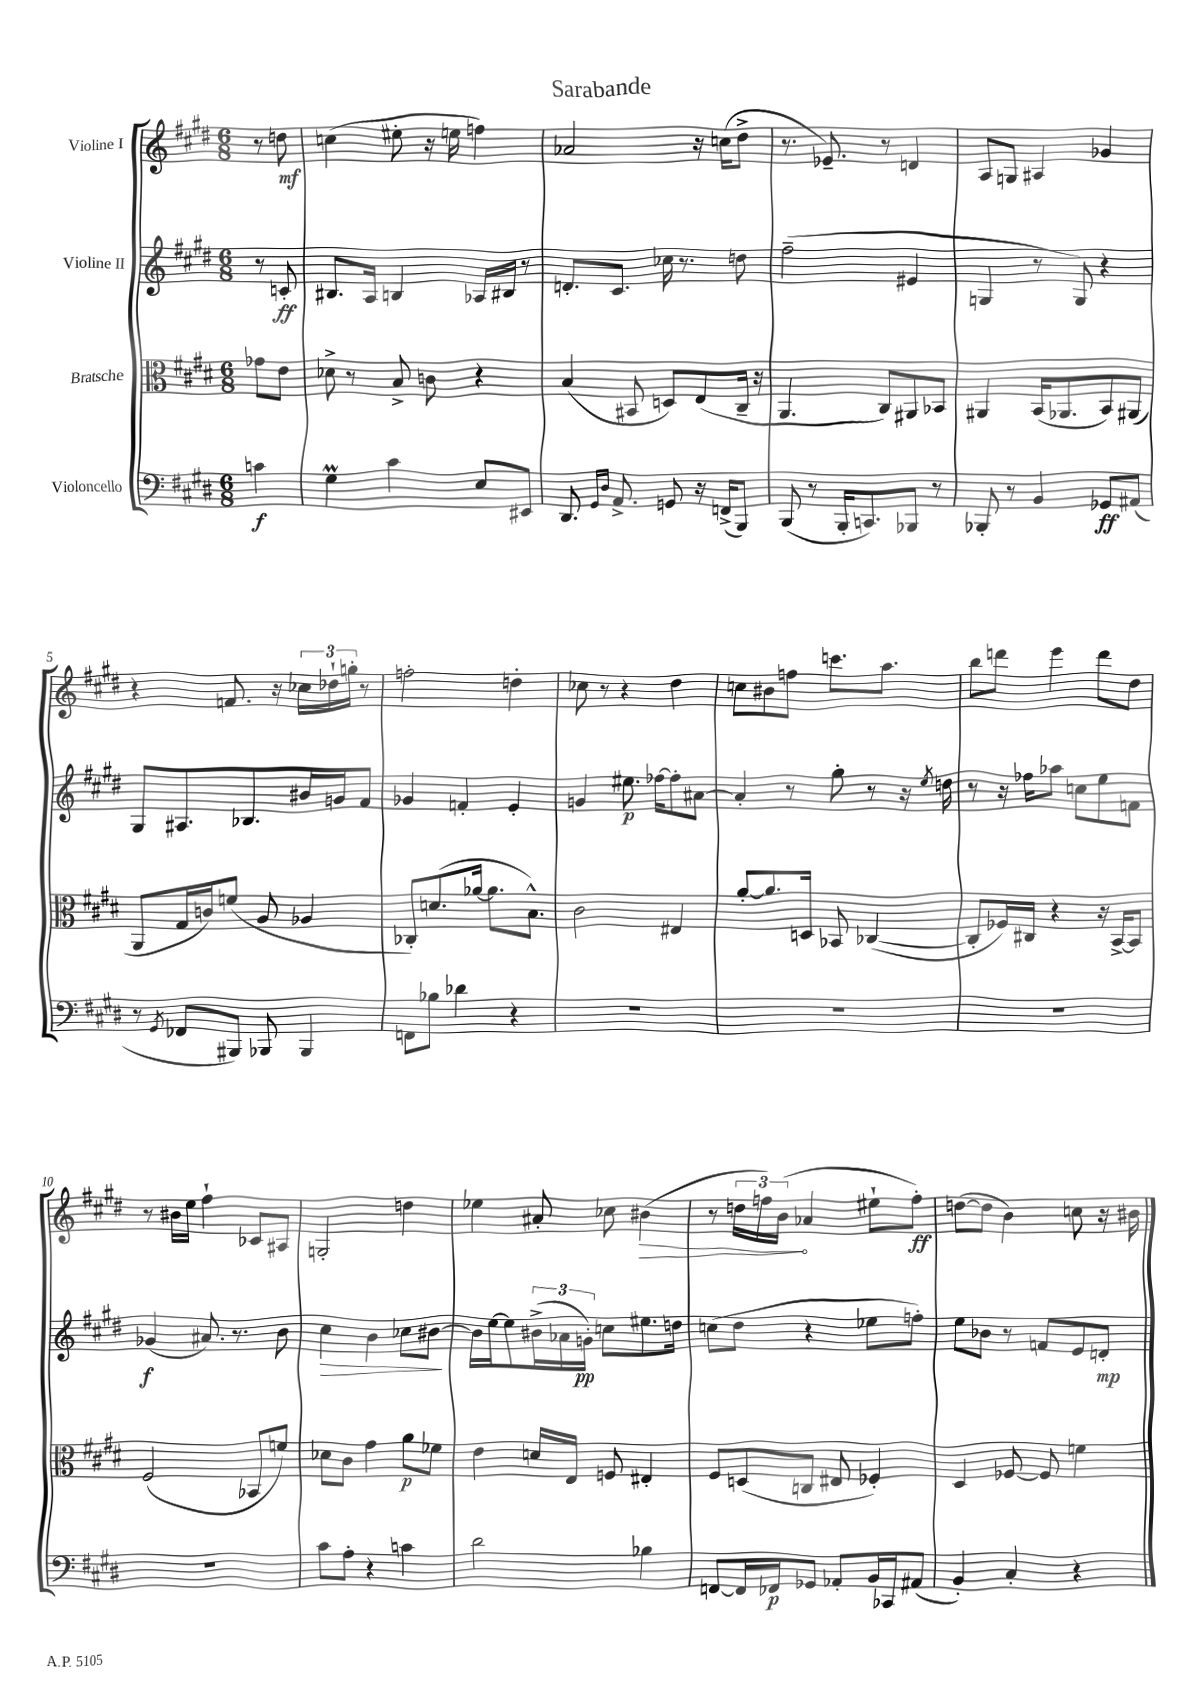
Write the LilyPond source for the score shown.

\header { title = "Sarabande" }
<<
\new StaffGroup <<
\new Staff = "s0" \with { instrumentName = "Violine I" } {
    \clef treble \key e \major \numericTimeSignature \time 6/8 \partial 4
    r8 d''8\mf |
    c''4( eis''8-. r16 e''16 f''4) |
    aes'2 r16 c''16( dis''8-> |
    r8. ees'8.--) r8 d'4 |
    a8 g8 ais4 ges'4 |
    r4 f'8. r16 \tuplet 3/2 { ces''16 des''16-! g''16-. } r8 |
    f''2-. d''4-. |
    ces''8 r8 r4 dis''4 |
    c''8 bis'8 f''8 c'''8. a''8. |
    b''8 d'''8 e'''4 d'''8 dis''8 |
    r8 bis'16 e''16 fis''4-! ces'8 ais8 |
    g2-. d''4 |
    ees''4 ais'8-. ces''8 \once \override Hairpin.circled-tip = ##t bis'4\>( |
    r8 \tuplet 3/2 { d''16 f''16) b'16\!( } aes'4 eis''8-! f''8-.\ff) |
    d''8~( d''8 b'4) c''8 r16 bis'16 \bar "|." |
}
\new Staff = "s1" \with { instrumentName = "Violine II" } {
    \clef treble \key e \major \numericTimeSignature \time 6/8 \partial 4
    r8 c'8-.\ff |
    bis8. a16 b4 aes16 bis16 r8 |
    d'8.-. cis'8. ces''16 r8. d''8 |
    fis''2--( eis'4 |
    g4 r8 g8) r4 |
    gis8 ais8. bes8. bis'16 g'16 fis'8 |
    ges'4 f'4-. e'4-. |
    g'4 eis''8.\p fes''16~ fes''8-. ais'8~ |
    ais'4-. r8 gis''8-. r8 r16 \acciaccatura { e''8 } d''16 |
    r8 r16 fes''16 aes''8 c''8 e''8 f'8 |
    ges'4\f( ais'8.) r8. b'8 |
    cis''4\> b'4 ces''8 bis'8~\! |
    bis'16 e''16~ e''8 \tuplet 3/2 { bis'16->( aes'16 g'16-.\pp) } c''8 eis''8. d''16 |
    c''8( dis''8 r4 ees''8 f''8-.) |
    e''8 bes'8 r8 f'8 e'8 d'8-.\mp \bar "|." |
}
\new Staff = "s2" \with { instrumentName = "Bratsche" } {
    \clef alto \key e \major \numericTimeSignature \time 6/8 \partial 4
    ges'8 e'8 |
    des'8-> r8 b8-> c'8 r4 |
    b4( bis,8 d8) e8( cis16-- r16 |
    a,4. cis8) ais,8 bes,8 |
    ais,4 b,16( aes,8. b,8) ais,8( |
    a,8 gis16 c'16) f'8( a8 aes4 |
    ces8-.) d'8.( aes'16~ aes'8. b8.-^) |
    cis'2 eis4 |
    a'8~-. a'8. d16 bes,8 ces4~( |
    ces8-. fes16) cis16 r4 r16 b,16~-> b,8 |
    fis2( bes,8 f'8) |
    des'8 cis'8 gis'4 a'8\p fes'8 |
    e'4 d'16 e16 f8 eis4-. |
    fis8 d8( c8 eis8 fes4-.) |
    dis4 fes8~ fes8 f'4 \bar "|." |
}
\new Staff = "s3" \with { instrumentName = "Violoncello" } {
    \clef bass \key e \major \numericTimeSignature \time 6/8 \partial 4
    c'4\f |
    gis4\prall cis'4 e8 eis,8 |
    dis,8. \grace { gis,16 dis16 } a,8.-> g,8 r16 f,16->( b,,8) |
    b,,8( r8 b,,16-. c,8.) bes,,8 r8 |
    bes,,8-. r8 b,4 ges,8\ff ais,8( |
    r8 \acciaccatura { gis,8 } fes,8 bis,,8) bes,,8 bes,,4 |
    f,8 bes8 des'4 r4 |
    R2. |
    R2. |
    R2. |
    R2. |
    cis'8 a8-. r4 c'4 |
    dis'2 bes4 |
    f,8~ f,16 fes,16\p ges,8 aes,8-. b,16 ces,16 ais,8( |
    b,4-.) cis4-. r4 \bar "|." |
}
>>
>>
